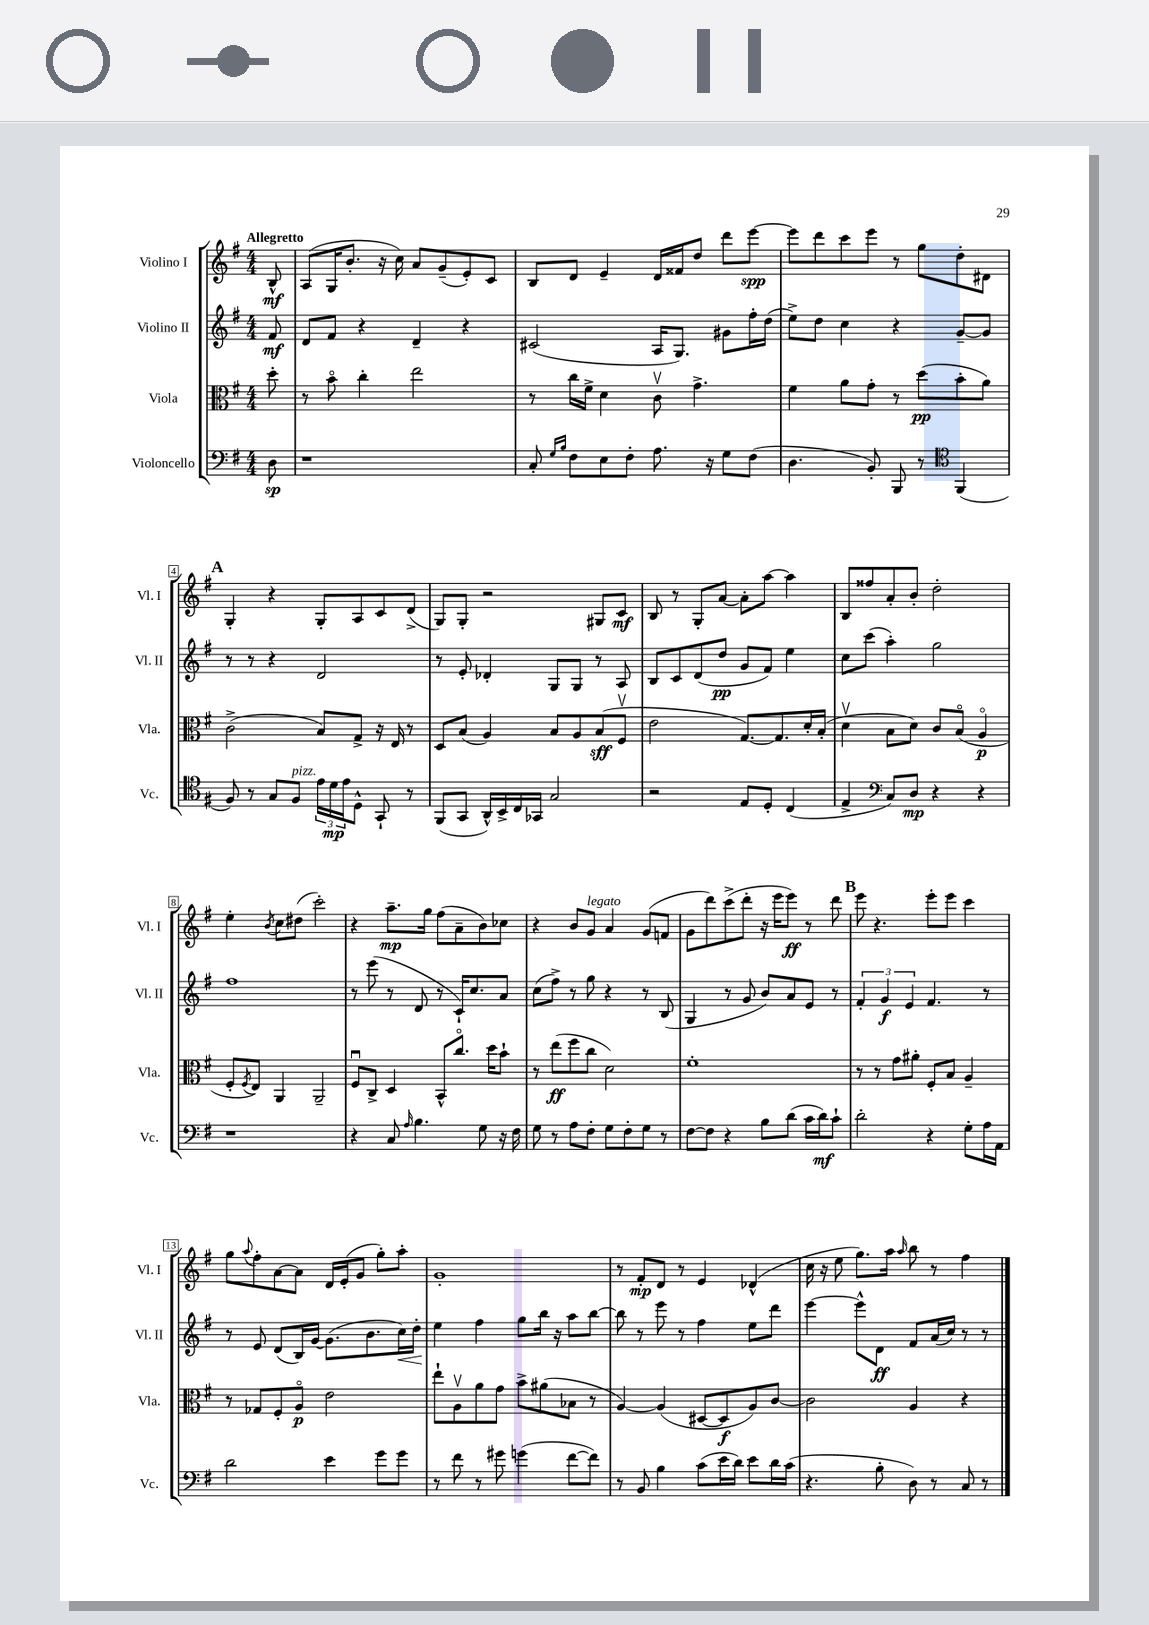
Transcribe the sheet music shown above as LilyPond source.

<<
\new StaffGroup <<
\new Staff = "s0" \with { instrumentName = "Violino I" shortInstrumentName = "Vl. I" } {
    \clef treble \key g \major \numericTimeSignature \time 4/4 \partial 8 \tempo "Allegretto"
    b8-^\mf |
    a8( g16 b'8.-. r16 c''16) a'8 g'8--( e'8-.) c'8 |
    b8 d'8 e'4-- d'16 fisis'16 d''8 d'''8 e'''8~\spp |
    e'''8 d'''8 c'''8 e'''8 r8 g''8 d''8-. dis'8 |
    \mark \markup { \bold "A" } g4-. r4 g8-. a8 c'8 d'8->( |
    g8) g8-. r2 gis8 c'8\mf |
    b8 r8 g8-. a'8~ a'8-. a''8~ a''4 |
    b8 fisis''8 a'8-. b'8-. d''2-. |
    e''4-. \acciaccatura { b'8 } c''8 dis''8( c'''2-.) |
    r4 a''8.--\mp g''16 fis''8( a'8-- b'8) ces''8 |
    r4 b'8 g'8^\markup { \italic "legato" } a'4 g'8( f'8 |
    g'8 d'''8) c'''8->( d'''8-. r16 e'''16 e'''8\ff) r8 d'''8 |
    \mark \markup { \bold "B" } e'''8 r4. e'''8-. e'''8 c'''4 |
    g''8 \appoggiatura { a''8 } fis''8-. a'8~ a'8 d'16 e'16-.( g'8 g''8-.) a''8-. |
    g'1-. |
    r8 fis'8-.\mp d'8 r8 e'4 des'4-^( |
    c''16 r16 e''8 g''8.) a''16 \grace { a''16 } b''8 r8 fis''4 \bar "|." |
}
\new Staff = "s1" \with { instrumentName = "Violino II" shortInstrumentName = "Vl. II" } {
    \clef treble \key g \major \numericTimeSignature \time 4/4 \partial 8
    fis'8\mf |
    d'8 fis'8 r4 d'4-- r4 |
    cis'2( a16 g8.) gis'8 fis''16-. d''16( |
    e''8->) d''8 c''4 r4 g'8~-- g'8 |
    \mark \markup { \bold "A" } r8 r8 r4 d'2 |
    r8 e'8-. des'4-. g8 g8 r8 a8 |
    b8 c'8 d'8( d''8\pp g'8 fis'8) e''4 |
    c''8 c'''8( a''4-.) g''2 |
    fis''1 |
    r8 e'''8( r8 d'8 r8 c'16-!) c''8. a'8 |
    c''8( fis''8->) r8 g''8 r4 r8 b8( |
    g4 r8 g'8 b'8) a'8 e'8 r8 |
    \mark \markup { \bold "B" } \tuplet 3/2 { fis'4-. g'4\f e'4 } fis'4. r8 |
    r8 e'8 d'8( b16) g'16~ g'8.( b'8. c''16\<) d''16-. |
    e''4\! fis''4 g''8 b''16 r16 a''8 b''8~ |
    b''8 r8 e'''8 r8 fis''4 e''8 d'''8 |
    e'''4~ e'''8-^ d'8\ff fis'8 a'16( c''16) r8 r8 \bar "|." |
}
\new Staff = "s2" \with { instrumentName = "Viola" shortInstrumentName = "Vla." } {
    \clef alto \key g \major \numericTimeSignature \time 4/4 \partial 8
    d''8-. |
    r8 b'8\flageolet c''4-. e''2 |
    r8 c''16 fis'16-> d'4 c'8\upbow g'4.-> |
    fis'4 a'8 g'8-. r8 d''8\pp( b'8-. a'8) |
    \mark \markup { \bold "A" } c'2->( b8) g8-> r16 e16 r8 |
    d8 b8( a4) b8 a8 b8\sff( fis8\upbow |
    e'2 g8.~) g8. d'16-. b16-.( |
    d'4\upbow b8 d'8) c'8 b8\flageolet( a4\flageolet\p |
    fis8-. \acciaccatura { fis8 } e8) a,4 a,2-- |
    fis8\downbow c8-> d4 b,8-^ c''8.\flageolet d''16 b'8-! |
    r8 e''8\ff( fis''8 c''8 d'2) |
    fis'1-. |
    \mark \markup { \bold "B" } r8 r8 g'8 ais'8-. fis8-. b8 a4-- |
    r8 ges8 fis8-. a8\flageolet\p e'2 |
    e''8-! a8\upbow a'8 g'8 b'8-> ais'8( bes8 r8 |
    a4~) a4( dis8~ dis8\f a8) c'8~ |
    c'2 a4 r4 \bar "|." |
}
\new Staff = "s3" \with { instrumentName = "Violoncello" shortInstrumentName = "Vc." } {
    \clef bass \key g \major \numericTimeSignature \time 4/4 \partial 8
    d8\sp |
    r1 |
    c8-. \grace { g16 b16 } fis8 e8 fis8-. a8. r16 g8 fis8( |
    d4. b,8-.) b,,8 r8 \clef tenor fis,4( |
    \mark \markup { \bold "A" } fis8) r8 g8 fis8^\markup { \italic "pizz." } \tuplet 3/2 { e'16 d'16\mp e'16 } d8-^ g,8-! r8 |
    fis,8( g,8 a,16-^) b,16-> c16 ges,16 g2 |
    r2 e8 d8-. c4( |
    e4-> \clef bass c8) d8\mp r4 r4 |
    r1 |
    r4 c8 \grace { a16 } b4. g8 r16 fis16 |
    g8 r8 a8 fis8-. g8 fis8-. g8 r8 |
    fis8~ fis8 r4 b8 d'8( c'16 d'16\mf) c'8-! |
    \mark \markup { \bold "B" } d'2-. r4 g8-. a16 a,16 |
    d'2 e'4 g'8 g'8 |
    r8 fis'8 r8 gis'8 g'4( fis'8~ fis'8) |
    r8 b,8 b4 c'8( e'16 d'16) e'8 d'16 c'16( |
    r4. b8-. d8) r8 c8 r8 \bar "|." |
}
>>
>>
\layout { \context { \Score \override BarNumber.stencil = #(make-stencil-boxer 0.1 0.3 ly:text-interface::print) } }
